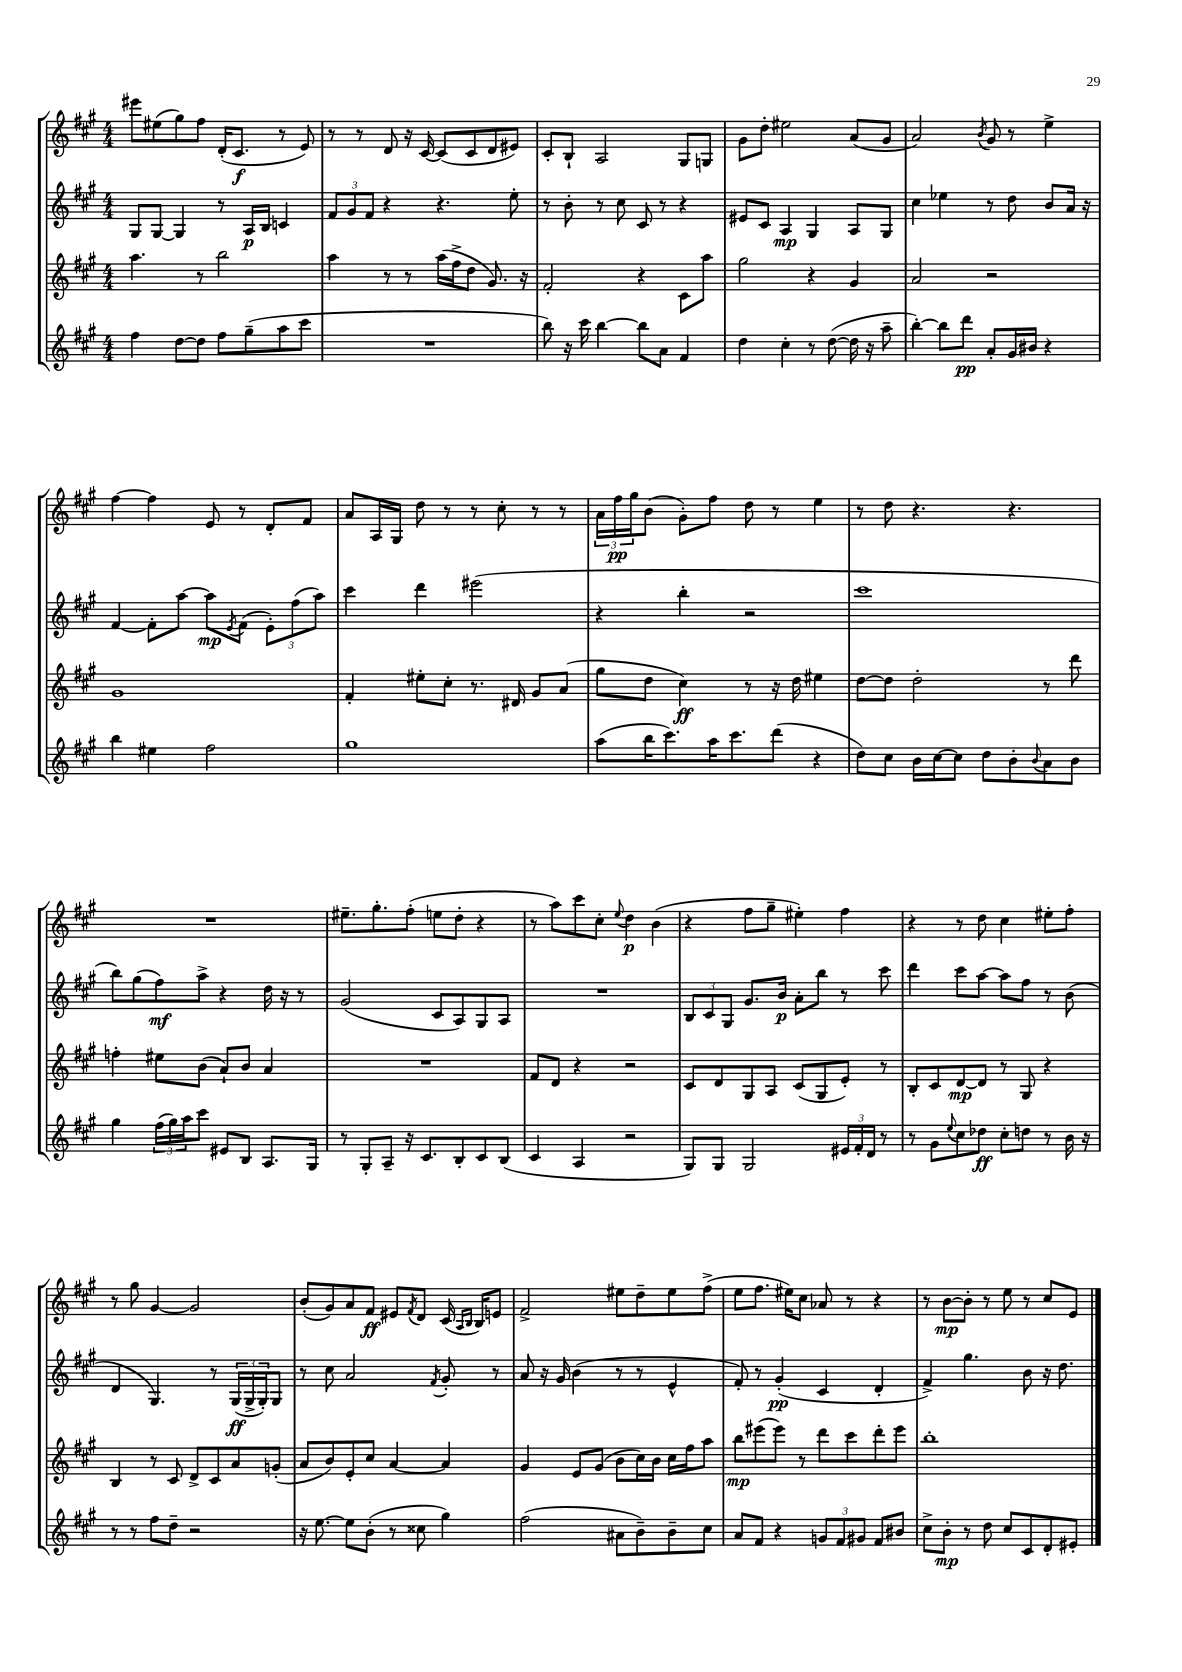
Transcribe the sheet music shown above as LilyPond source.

<<
\new StaffGroup <<
\new Staff = "s0" {
    \clef treble \key a \major \numericTimeSignature \time 4/4
    eis'''8 eis''8( gis''8) fis''8 d'16-.( cis'8.\f r8 e'8) |
    r8 r8 d'8 r16 cis'16~ cis'8( cis'8 d'8 eis'8) |
    cis'8-. b8-! a2 gis8 g8 |
    gis'8 d''8-. eis''2 a'8( gis'8 |
    a'2) \acciaccatura { b'8 } gis'8 r8 e''4-> |
    fis''4~ fis''4 e'8 r8 d'8-. fis'8 |
    a'8 a16 gis16 d''8 r8 r8 cis''8-. r8 r8 |
    \tuplet 3/2 { a'16 fis''16\pp gis''16 } b'8( gis'8-.) fis''8 d''8 r8 e''4 |
    r8 d''8 r4. r4. |
    R1 |
    eis''8.-- gis''8.-. fis''8-.( e''8 d''8-. r4 |
    r8 a''8) cis'''8 cis''8-. \appoggiatura { e''8 } d''4\p b'4( |
    r4 fis''8 gis''8-- eis''4-.) fis''4 |
    r4 r8 d''8 cis''4 eis''8-. fis''8-. |
    r8 gis''8 gis'4~ gis'2 |
    b'8-.( gis'8) a'8 fis'8\ff eis'8 \acciaccatura { fis'8 } d'8 cis'16( \grace { a16 b16 } b16) e'8 |
    fis'2-> eis''8 d''8-- eis''8 fis''8->( |
    e''8 fis''8. eis''16) cis''8 aes'8 r8 r4 |
    r8 b'8~\mp b'8-. r8 e''8 r8 cis''8 e'8 \bar "|." |
}
\new Staff = "s1" {
    \clef treble \key a \major \numericTimeSignature \time 4/4
    gis8 gis8~ gis4 r8 a16\p b16 c'4 |
    \tuplet 3/2 { fis'8 gis'8 fis'8 } r4 r4. e''8-. |
    r8 b'8-. r8 cis''8 cis'8 r8 r4 |
    eis'8 cis'8 a4\mp gis4 a8 gis8 |
    cis''4 ees''4 r8 d''8 b'8 a'16 r16 |
    fis'4~ fis'8-. a''8~ a''8\mp \acciaccatura { e'8 } fis'8( \tuplet 3/2 { e'8-.) fis''8( a''8) } |
    cis'''4 d'''4 eis'''2( |
    r4 b''4-. r2 |
    cis'''1 |
    b''8) gis''8( fis''8\mf) a''8-> r4 d''16 r16 r8 |
    gis'2( cis'8 a8) gis8 a8 |
    R1 |
    \tuplet 3/2 { b8 cis'8 gis8 } gis'8. b'16\p a'8-. b''8 r8 cis'''8 |
    d'''4 cis'''8 a''8~ a''8 fis''8 r8 b'8( |
    d'4 gis4.) r8 \tuplet 3/2 { gis16\ff( gis16-> gis16-.) } gis8 |
    r8 cis''8 a'2 \acciaccatura { fis'8 } gis'8-. r8 |
    a'8 r16 gis'16 b'4( r8 r8 e'4-^ |
    fis'8-.) r8 gis'4-.\pp( cis'4 d'4-. |
    fis'4->) gis''4. b'8 r16 d''8. \bar "|." |
}
\new Staff = "s2" {
    \clef treble \key a \major \numericTimeSignature \time 4/4
    a''4. r8 b''2 |
    a''4 r8 r8 a''16( fis''16-> d''8 gis'8.) r16 |
    fis'2-. r4 cis'8 a''8 |
    gis''2 r4 gis'4 |
    a'2 r2 |
    gis'1 |
    fis'4-. eis''8-. cis''8-. r8. dis'16 gis'8 a'8( |
    gis''8 d''8 cis''4\ff) r8 r16 d''16 eis''4 |
    d''8~ d''8 d''2-. r8 d'''8 |
    f''4-. eis''8 b'8( a'8-!) b'8 a'4 |
    R1 |
    fis'8 d'8 r4 r2 |
    cis'8 d'8 gis8 a8 cis'8( gis8 e'8-.) r8 |
    b8-. cis'8 d'8~\mp d'8 r8 gis8 r4 |
    b4 r8 cis'8 d'8-> cis'8 a'8 g'8-.( |
    a'8 b'8) e'8-. cis''8 a'4~ a'4 |
    gis'4 e'8 gis'8( b'8 cis''16) b'16 cis''16 fis''16 a''8 |
    b''8\mp eis'''8( eis'''8) r8 d'''8 cis'''8 d'''8-. eis'''8 |
    b''1-. \bar "|." |
}
\new Staff = "s3" {
    \clef treble \key a \major \numericTimeSignature \time 4/4
    fis''4 d''8~ d''8 fis''8 gis''8--( a''8 cis'''8 |
    R1 |
    b''8) r16 cis'''16 b''4~ b''8 a'8 fis'4 |
    d''4 cis''4-. r8 d''8~( d''16 r16 a''8-- |
    b''4~-.) b''8 d'''8\pp a'8-. gis'16 bis'16 r4 |
    b''4 eis''4 fis''2 |
    gis''1 |
    a''8( b''16 cis'''8.) a''16 cis'''8. d'''8( r4 |
    d''8) cis''8 b'16 cis''16~ cis''8 d''8 b'8-. \appoggiatura { b'8 } a'8 b'8 |
    gis''4 \tuplet 3/2 { fis''16( gis''16) a''16 } cis'''8 eis'8 b8 a8. gis16 |
    r8 gis8-. a8-- r16 cis'8. b8-. cis'8 b8( |
    cis'4 a4 r2 |
    gis8) gis8 gis2 \tuplet 3/2 { eis'16 fis'16-. d'16 } r8 |
    r8 gis'8 \appoggiatura { e''8 } cis''8 des''8\ff cis''8-. d''8 r8 b'16 r16 |
    r8 r8 fis''8 d''8-- r2 |
    r16 e''8.~ e''8 b'8-.( r8 cisis''8 gis''4) |
    fis''2( ais'8 b'8--) b'8-- cis''8 |
    a'8 fis'8 r4 \tuplet 3/2 { g'8 fis'8 gis'8 } fis'8 bis'8 |
    cis''8-> b'8-.\mp r8 d''8 cis''8 cis'8 d'8-. eis'8-. \bar "|." |
}
>>
>>
\layout { \context { \Score \remove "Bar_number_engraver" } }
